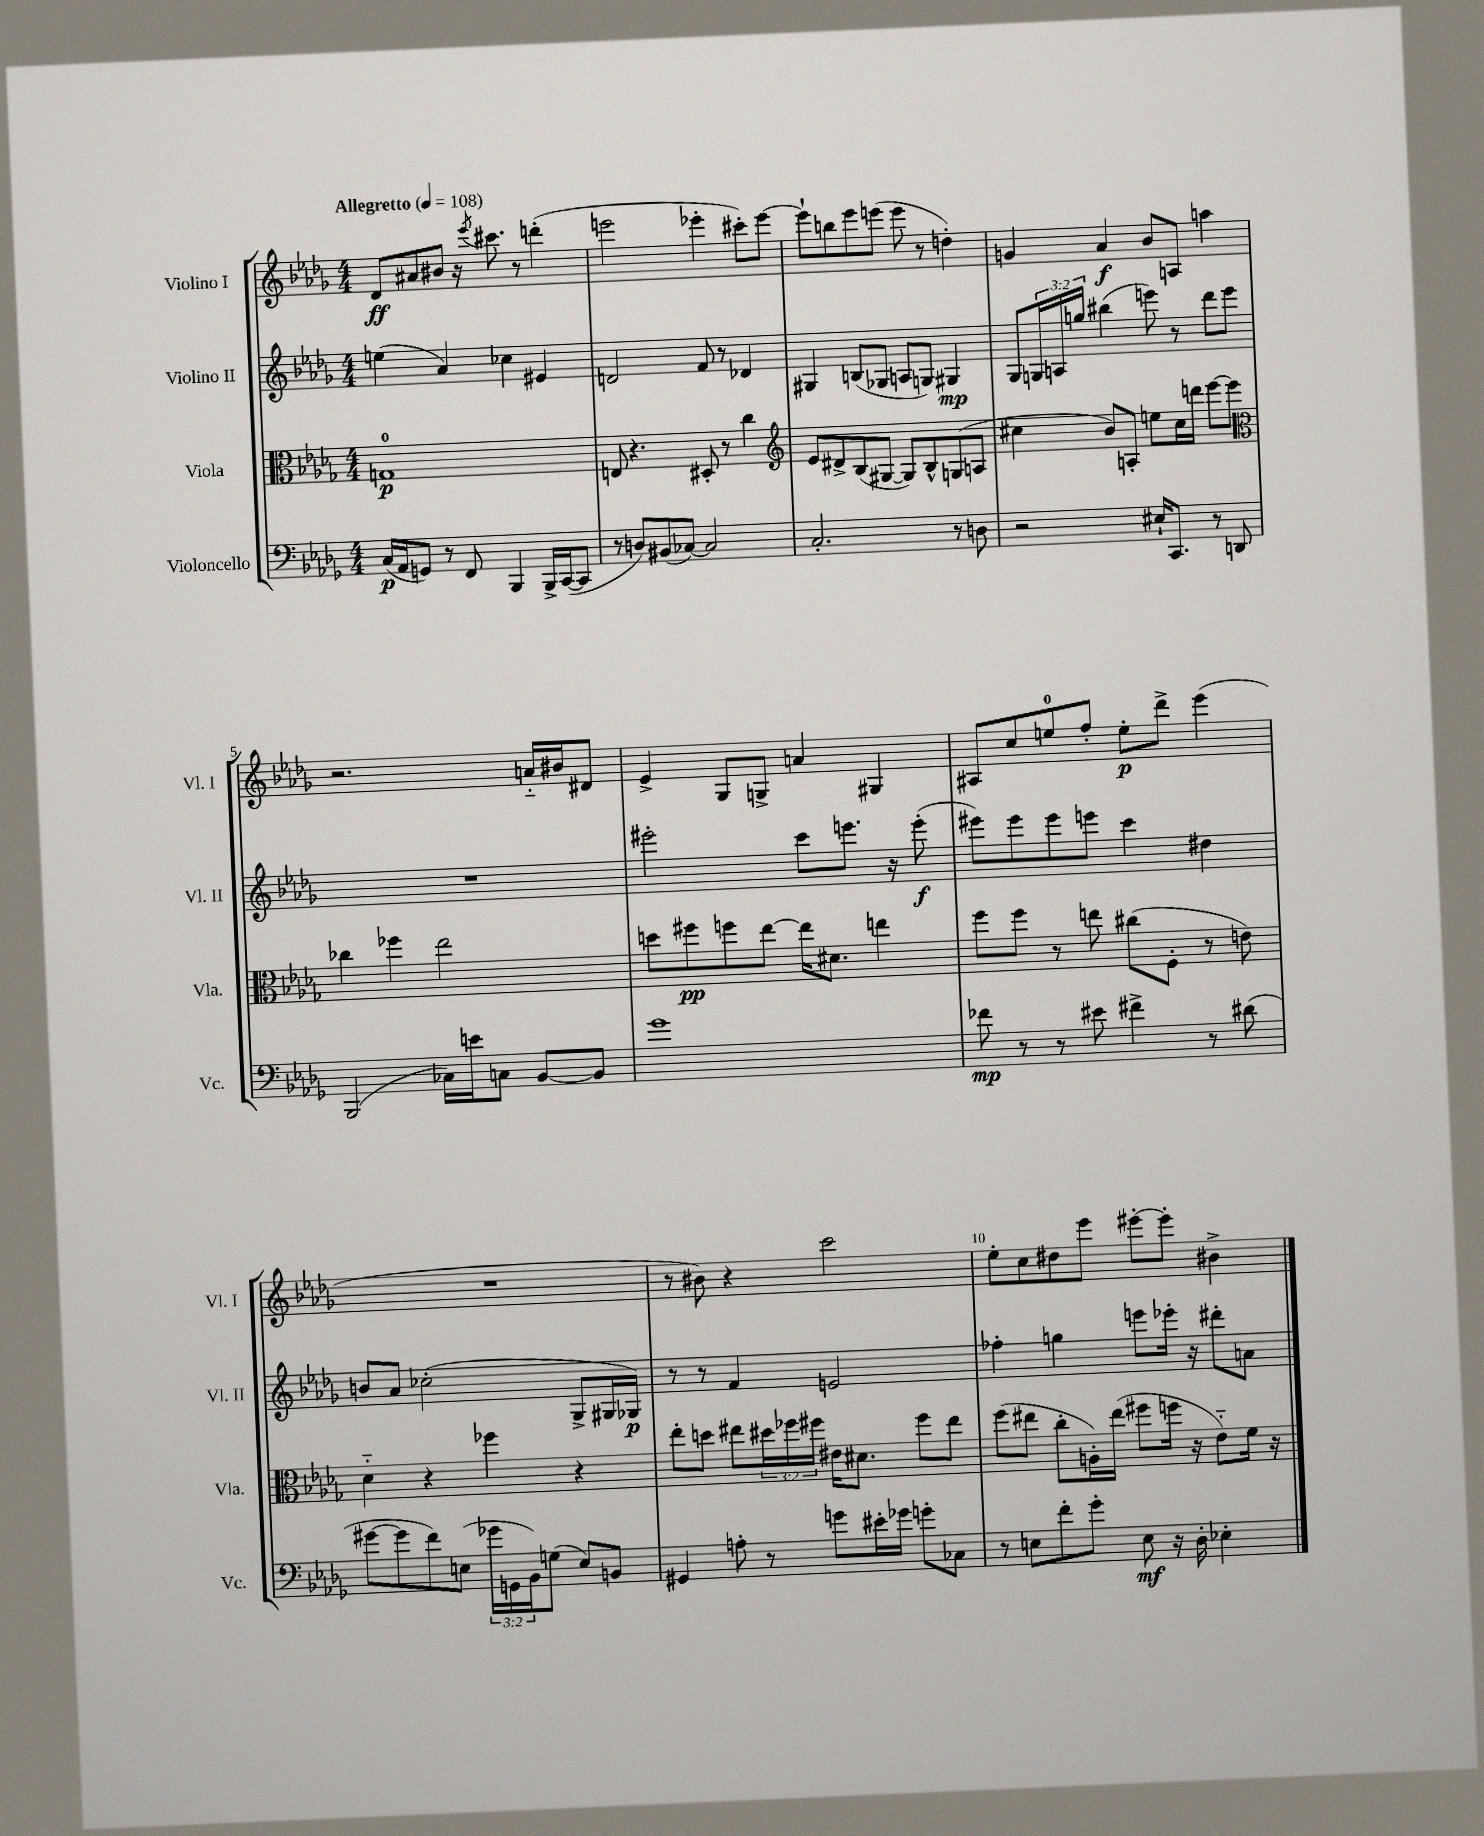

**kern	**kern	**kern	**kern
*staff4	*staff3	*staff2	*staff1
*clefF4	*clefC3	*clefG2	*clefG2
*k[b-e-a-d-g-]	*k[b-e-a-d-g-]	*k[b-e-a-d-g-]	*k[b-e-a-d-g-]
*M4/4	*M4/4	*M4/4	*M4/4
*MM108	*MM108	*MM108	*MM108
(16C	1G	(4ee	8d-
16AA-	.	.	.
8GG)	.	.	8a#
8r	.	4a-)	8b#
8FF	.	.	16r
.	.	.	8qeee-
.	.	.	8.ccc#
4BBB-	.	4cc-	.
.	.	.	8r
16BBB-^	.	4e#	(4ddd'
([16CC	.	.	.
8CC]	.	.	.
=	=	=	=
8r	8E	2d	2eee
8D)	4.r	.	.
(8BB#	.	.	.
[8C-)	.	.	.
2C-]	8D#'	8f	4eee-'
.	8r	8r	.
.	4cc	4d-	8ccc#')
.	.	.	[8eee-
=	=	=	=
*	*clefG2	*	*
2.C'	8e-	4G#	8eee-`]
.	8d#^	.	8bb
.	(8B-	(8B	8eee-
.	[8G#	8G-	(8eee
.	8G#])	8A	8eee
.	8B-^^	8G)	8r
8r	(8G	4G#	4dd')
8D	8A	.	.
=	=	=	=
2r	4cc#	8G-	4g
.	.	24G	.
.	.	24A	.
.	.	24gg	.
.	8b-)	(4bb#	4a-
.	8A'	.	.
16E#`	8ee	8eee)	8b-
8.CC	.	.	.
.	16cc#	8r	8A
.	16ddd	.	.
8r	[8eee-	8ddd-	4aa
8DD	8eee-]	8eee	.
=	=	=	=
*	*clefC3	*	*
(2BBB-	4cc-	1r	2.r
.	4ff-	.	.
16C-)	2ee-	.	.
16e	.	.	.
8C	.	.	.
[8BB-	.	.	16a'~
.	.	.	16b#
8BB-]	.	.	8d#
=	=	=	=
1g-	8dd	2eee#'	4e-^
.	8ff#	.	.
.	8ff	.	8G-
.	[8ee-	.	8G^
.	16ee-]	8ccc	4a
.	8.d#	.	.
.	.	8.eee	.
.	4ee	.	4G#
.	.	16r	.
.	.	(8eee'	.
=	=	=	=
8f-	8ff	8eee#)	8A#
8r	8ff	8eee#	8cc
8r	8r	8eee#	8ee
8e#	8ee	8eee	8ff'
4f#^	(8cc#	4ccc	8ee'
.	8F'	.	8ddd-^
8r	8r	4dd#	(4eee-
(8d#	8e)	.	.
=	=	=	=
[8g#	4d-'~	8b	1r
8g#]	.	8a-	.
8f)	4r	(2cc-'	.
(8E	.	.	.
24g-	4ff-	.	.
24GG	.	.	.
24BB-)	.	.	.
(8G	.	.	.
8E)	4r	8G-^	.
8BB	.	16G#	.
.	.	16G-)	.
=	=	=	=
4GG#	8ee-'	8r	8r
.	8dd	8r	8b#)
8A'	8ee#	4f	4r
8r	24dd#	.	.
.	24ff-	.	.
.	24ff#	.	.
8g	16e#	2e	2ccc
.	8.d#	.	.
16e#'	.	.	.
16g-	.	.	.
8g'	8ff#	.	.
8C-	8ee#	.	.
=	=	=	=
8r	(8ff	4ff-'	8ee-'
8E	8ee#	.	8cc
8f'	8cc'	4gg	8dd#
8g-'	16A')	.	8eee-
.	(16ee#	.	.
8E	8ff#	8eee	[8eee#'
16r	16ff	16eee-'	8eee#']
16D-'	16r	16r	.
4E-'	8e-'~)	8ddd#'	4b#^
.	16f	8a	.
.	16r	.	.
==	==	==	==
*-	*-	*-	*-
